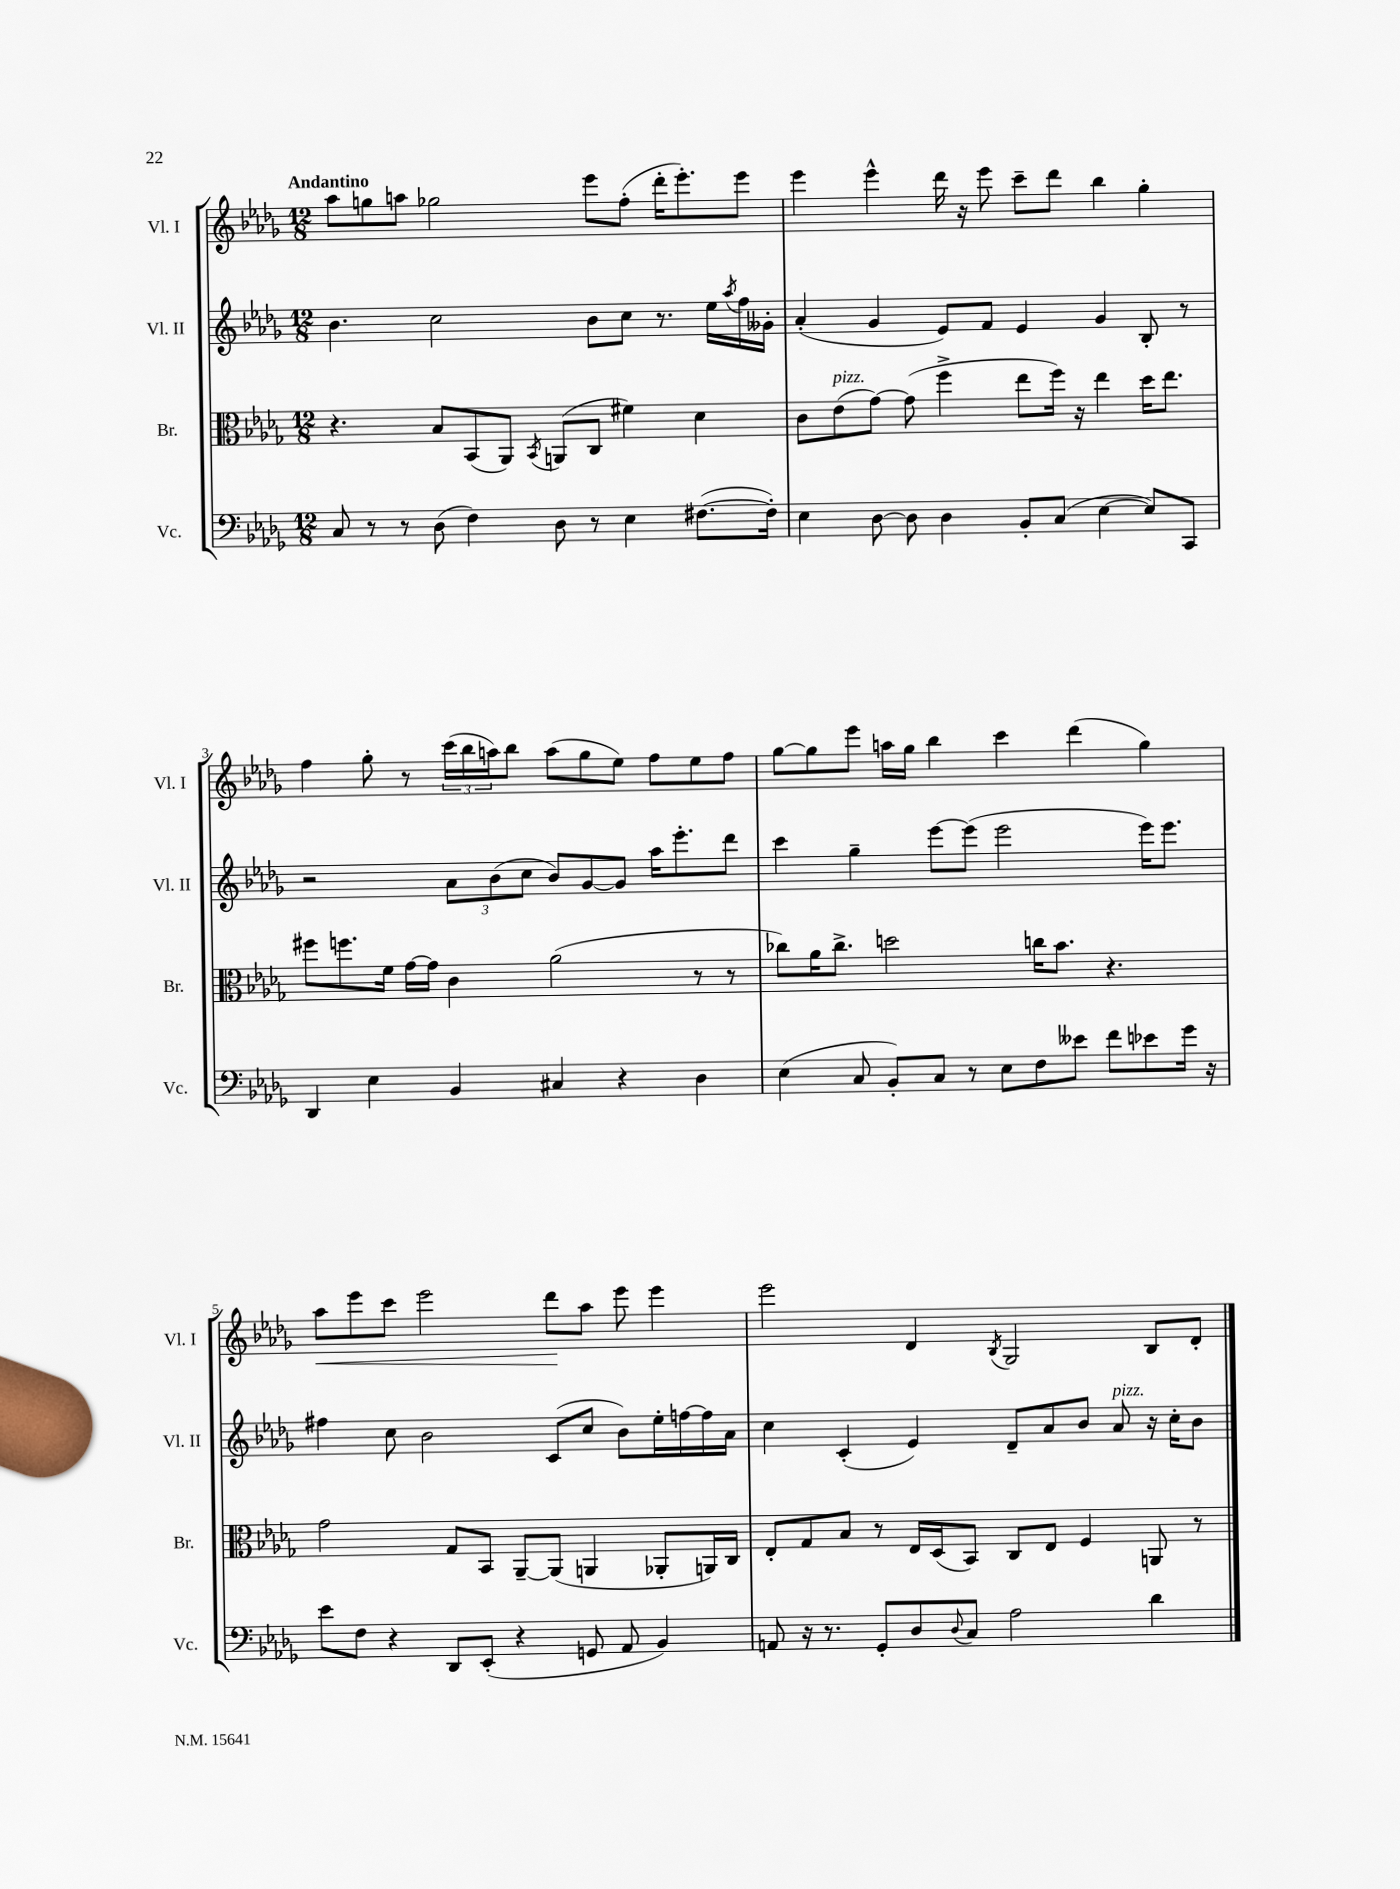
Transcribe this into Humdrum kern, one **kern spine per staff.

**kern	**kern	**kern	**kern
*staff4	*staff3	*staff2	*staff1
*clefF4	*clefC3	*clefG2	*clefG2
*k[b-e-a-d-g-]	*k[b-e-a-d-g-]	*k[b-e-a-d-g-]	*k[b-e-a-d-g-]
*M12/8	*M12/8	*M12/8	*M12/8
8C	4.r	4.b-	8aa-
8r	.	.	8gg
8r	.	.	8aa
(8D-	8B-	2cc	2gg-
4F)	(8BB-	.	.
.	8AA-)	.	.
.	8qBB-	.	.
8D-	(8AA	.	.
8r	8C	8b-	8eee-
4E-	4f#)	8cc	(8ff'
.	.	8.r	16ddd-'
.	.	.	8.eee-')
([8.F#	4d-	.	.
.	.	16ee-	.
.	.	8qaa-	.
.	.	16ff	8eee-
16F#'])	.	16g--'	.
=	=	=	=
4E-	8c	(4a-'	4eee-
.	(8e-	.	.
[8D-	[8g-)	4g-	4eee-^^
8D-]	(8g-]	.	.
4D-	4ff^	8e-)	16ddd-
.	.	.	16r
.	.	8f	8eee-
8BB-'	8ee-	4e-	8ccc~
(8C	16ff)	.	8ddd-
.	16r	.	.
[4E-	4ee-	4g-	4bb-
8E-])	16dd-	8B-'	4gg-'
.	8.ee-	.	.
8CC	.	8r	.
=	=	=	=
4DD-	8ff#	2r	4ff
.	8.ff	.	.
4E-	.	.	8gg-'
.	16f	.	.
.	[16g-	.	8r
.	16g-]	.	.
4BB-	4c	12a-	(24ccc
.	.	.	24bb-
.	.	(12b-	24aa)
.	.	.	8bb-
.	.	12cc	.
4C#	(2a-	8b-)	(8aa
.	.	[8g-	8gg-
4r	.	8g-]	8ee-)
.	.	16aa-	8ff
.	.	8.eee-'	.
4D-	8r	.	8ee-
.	8r	8ddd-	8ff
=	=	=	=
(4E-	8cc-)	4ccc	[8gg-
.	16a-	.	8gg-]
.	8.cc-^	.	.
8C	.	4gg-~	8eee-
8BB-')	2dd	.	16aa
.	.	.	16gg-
8C	.	[8eee-	4bb-
8r	.	(8eee-]	.
8E-	.	2eee-	4ccc
8F	16cc	.	.
.	8.b-	.	.
8e--	.	.	(4ddd-
8f	4.r	.	.
8e-	.	16eee-)	4gg-)
.	.	8.eee-	.
16g-	.	.	.
16r	.	.	.
=	=	=	=
8e-	2g-	4ff#	8aa-
8F	.	.	8eee-
4r	.	8cc	8ccc
.	.	2b-	2eee-
8DD-	8G-	.	.
(8EE-'	8BB-	.	.
4r	[8AA-~	.	.
.	(8AA-]	(8c	8ddd-
8GG	4AA	8cc	8aa-
8AA-	.	8b-)	8eee-
4BB-)	8AA-'	16ee-'	4eee-
.	.	[16ff	.
.	16AA)	16ff]	.
.	16C	16a-	.
=	=	=	=
8AA	8E-'	4cc	2eee-
16r	8G-	.	.
8.r	.	.	.
.	8B-	(4c'	.
8GG-'	8r	.	.
8D-	16E-	4e-)	4d-
.	(16D-	.	.
8qqD-	.	.	.
8C	8BB-)	.	.
.	.	.	8qB-
2A-	8C	8d-~	2G-
.	8E-	8a-	.
.	4F	8b-	.
.	.	8a-	.
4d-	8AA	16r	8B-
.	.	16cc'	.
.	8r	8b-	8d-'
==	==	==	==
*-	*-	*-	*-
